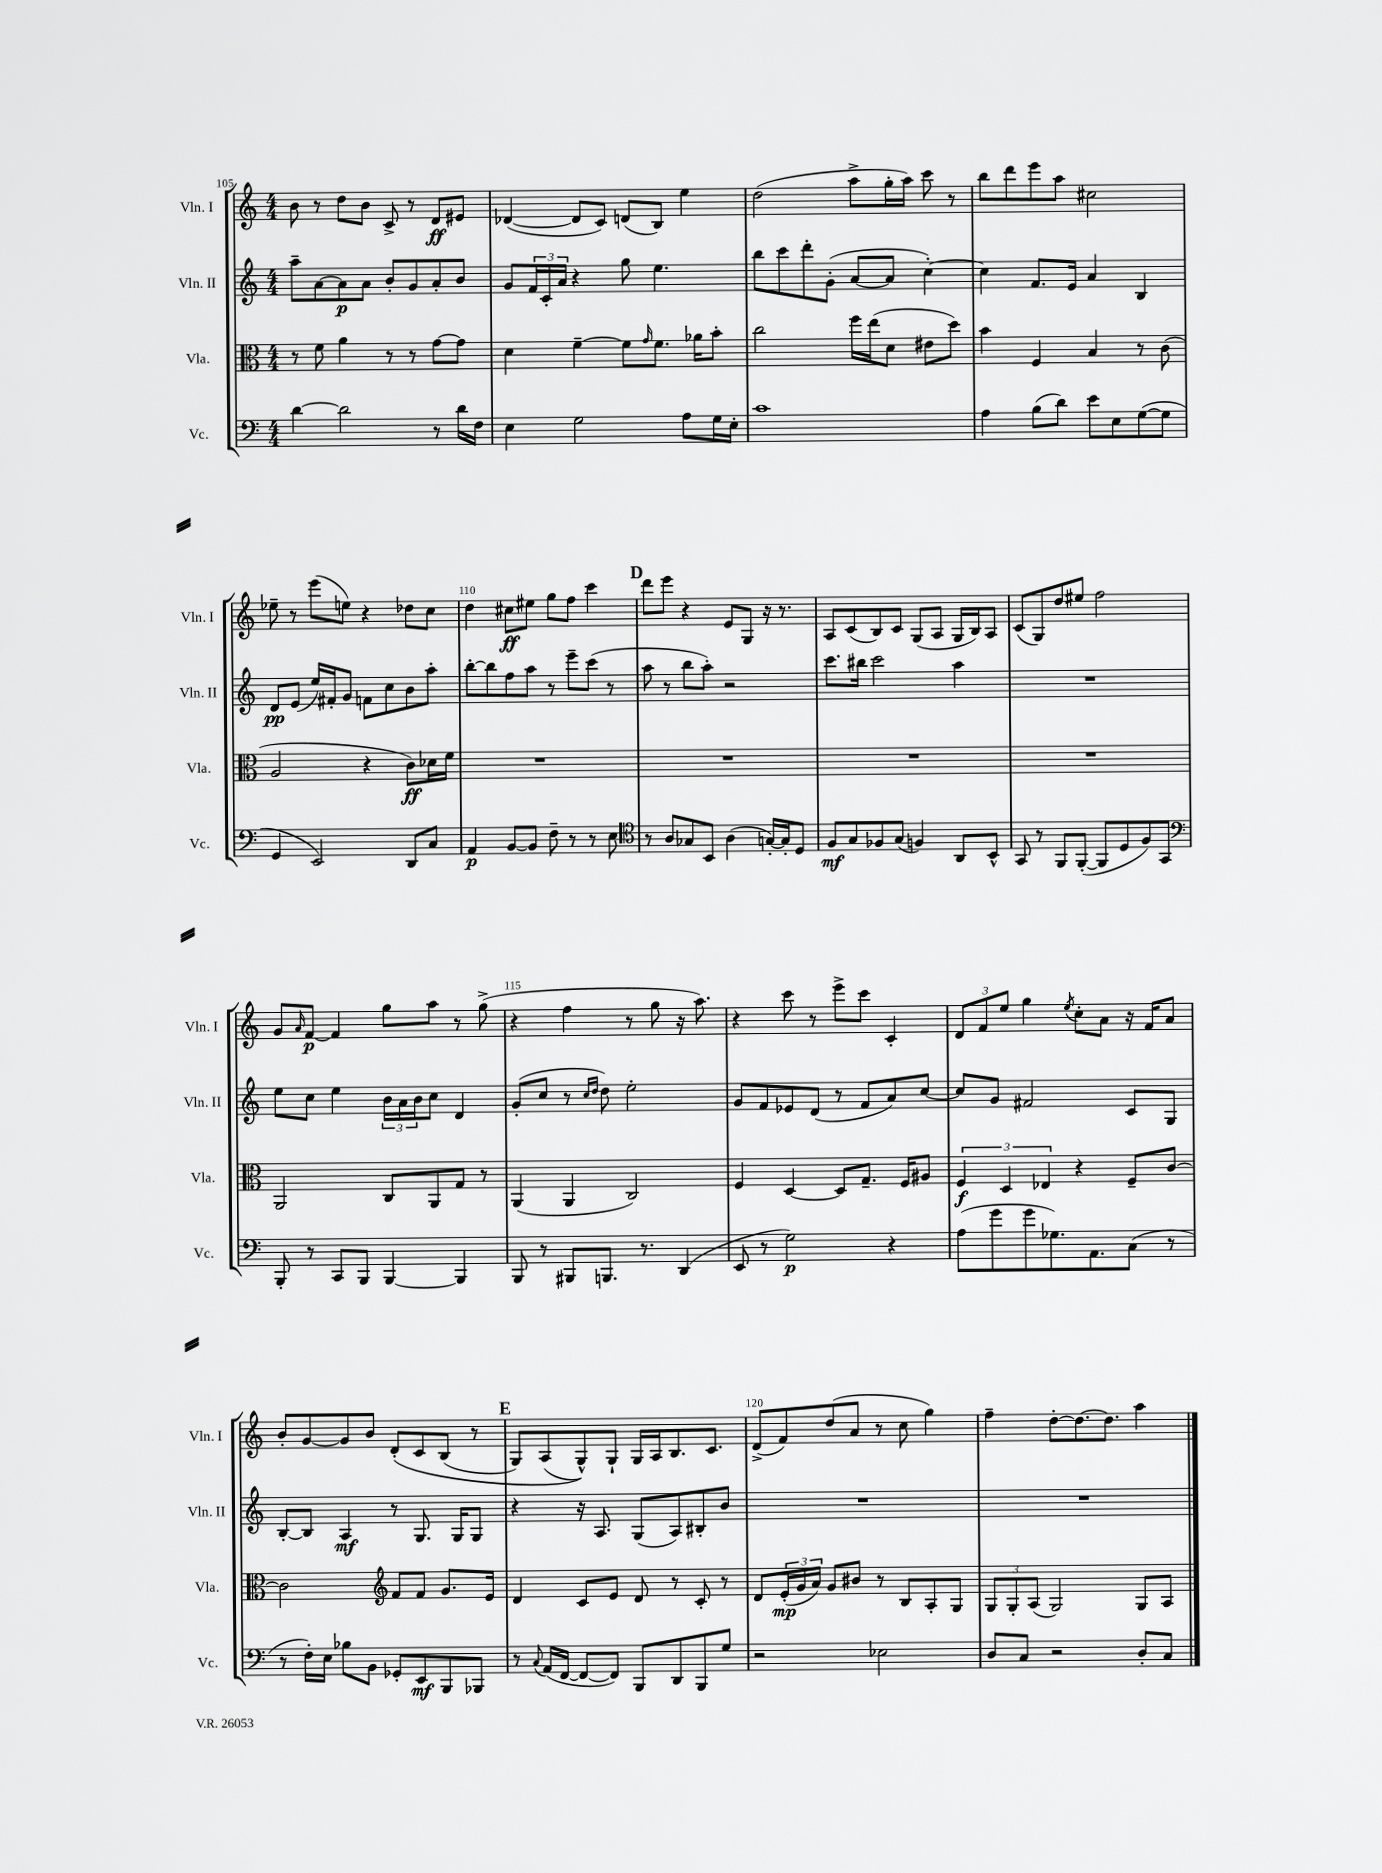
<<
\new StaffGroup <<
\new Staff = "s0" \with { instrumentName = "Vln. I" shortInstrumentName = "Vln. I" } {
    \clef treble \key c \major \numericTimeSignature \time 4/4
    b'8 r8 d''8 b'8 c'8-> r8 d'8\ff eis'8 |
    des'4~( des'8 c'8) d'8( b8) e''4 |
    d''2( a''8-> g''16-. a''16) c'''8 r8 |
    b''8 d'''8 e'''8 a''8 cis''2 |
    ees''8-- r8 e'''8( e''8) r4 des''8 c''8 |
    d''4 cis''8\ff eis''8 g''8 f''8 c'''4 |
    \mark \markup { \bold "D" } d'''8 e'''8 r4 e'8 g8 r16 r8. |
    a8 c'8( b8) c'8 g8( a8 g16 b16) a8 |
    c'8( g8) d''8 eis''8 f''2 |
    g'8 \grace { a'16 } f'8~\p f'4 g''8 a''8 r8 g''8->( |
    r4 f''4 r8 g''8 r16 a''8.) |
    r4 c'''8 r8 e'''8-> c'''8 c'4-. |
    \tuplet 3/2 { d'8 f'8 e''8 } g''4 \acciaccatura { e''8 } c''8-. a'8 r16 f'16 a'8 |
    b'8-. g'8~ g'8 b'8 d'8-.\( c'8 b8( r8 |
    \mark \markup { \bold "E" } g8) a8( g8-^)\) g8-! g16 a16 b8. c'8. |
    d'8->( f'8) d''8( a'8 r8 c''8 g''4) |
    f''4-- d''8~-. d''8.~ d''8. a''4 \bar "|." |
}
\new Staff = "s1" \with { instrumentName = "Vln. II" shortInstrumentName = "Vln. II" } {
    \clef treble \key c \major \numericTimeSignature \time 4/4
    a''8-- a'8~ a'8\p a'8 b'8-. g'8 a'8-. b'8 |
    g'8 \tuplet 3/2 { f'16 c'16-. a'16 } r4 g''8 e''4. |
    b''8 c'''8 d'''8-. g'8-.( a'8~ a'8 c''4~-.) |
    c''4 f'8. e'16 a'4 b4 |
    d'8\pp e'8( e''16) fis'16-. g'8 f'8 c''8 b'8 a''8-. |
    b''8~-. b''8 f''8 a''8 r8 e'''8-- c'''8( r8 |
    \mark \markup { \bold "D" } a''8 r8 b''8 a''8-.) r2 |
    c'''8. bis''16 c'''2 a''4 |
    R1 |
    e''8 c''8 e''4 \tuplet 3/2 { b'16 a'16 b'16 } c''8 d'4 |
    g'8-.( c''8 r8 \grace { c''16 d''16 } d''8) e''2-. |
    g'8 f'8 ees'8 d'8( r8 f'8 a'8) c''8~ |
    c''8 g'8 fis'2 c'8 g8 |
    b8~-. b8 a4\mf r8 g8. g16 g8 |
    \mark \markup { \bold "E" } r4 r16 a8. g8( a8) bis8-. b'8 |
    R1 |
    R1 \bar "|." |
}
\new Staff = "s2" \with { instrumentName = "Vla." shortInstrumentName = "Vla." } {
    \clef alto \key c \major \numericTimeSignature \time 4/4
    r8 f'8 a'4 r8 r8 g'8~ g'8 |
    d'4 f'4~-- f'8 \grace { g'16 } f'8. aes'16 b'8-. |
    c''2 f''16 e''16( d'8 eis'8 d''8) |
    b'4 f4 b4 r8 c'8( |
    a2 r4 c'8\ff) des'16 f'16 |
    R1 |
    \mark \markup { \bold "D" } R1 |
    R1 |
    R1 |
    a,2 c8 a,8 g8 r8 |
    a,4( a,4 c2) |
    f4 d4~ d8 g8.-- f16 ais8 |
    \tuplet 3/2 { f4\f d4 ees4 } r4 f8-- c'8~ |
    c'2 \clef treble f'8 f'8 g'8. e'16 |
    \mark \markup { \bold "E" } d'4 c'8 e'8 d'8 r8 c'8-. r8 |
    d'8 \tuplet 3/2 { e'16-.\mp( g'16 a'16) } g'8 bis'8 r8 b8 a8-. g8 |
    \tuplet 3/2 { g8 g8-. a8( } g2) g8 a8 \bar "|." |
}
\new Staff = "s3" \with { instrumentName = "Vc." shortInstrumentName = "Vc." } {
    \clef bass \key c \major \numericTimeSignature \time 4/4
    d'4~ d'2 r8 d'16 f16 |
    e4 g2 a8 g16 e16-. |
    c'1 |
    a4 b8( d'8) e'8 e8 g8~( g8 |
    g,4 e,2) d,8 c8 |
    a,4\p b,8~ b,8 f8-- r8 r8 e8 |
    \mark \markup { \bold "D" } \clef tenor r8 a8 ges8 b,8 a4( g16~-.) g16-. d8 |
    f8\mf g8 fes8 g8( f4) a,8 b,8-^ |
    g,8 r8 f,8 f,8~-.( f,8 d8 f8) g,8 |
    \clef bass b,,8-. r8 c,8 b,,8 b,,4~ b,,4 |
    b,,8 r8 bis,,8 b,,8. r8. d,4( |
    e,8 r8 g2\p) r4 |
    a8( g'8 g'8 ges8.) a,8. c8( r8 |
    r8 f16-.) e16 bes8 b,8 ges,8-. e,8\mf b,,8 bes,,8 |
    \mark \markup { \bold "E" } r8 \appoggiatura { c8 } a,16( f,16~ f,8~ f,8) b,,8 d,8 b,,8 g8 |
    r2 ees2 |
    d8 c8 r2 d8-. c8 \bar "|." |
}
>>
>>
\layout { \context { \Score currentBarNumber = #105 \override BarNumber.break-visibility = ##(#f #t #t) barNumberVisibility = #(every-nth-bar-number-visible 5) } }
